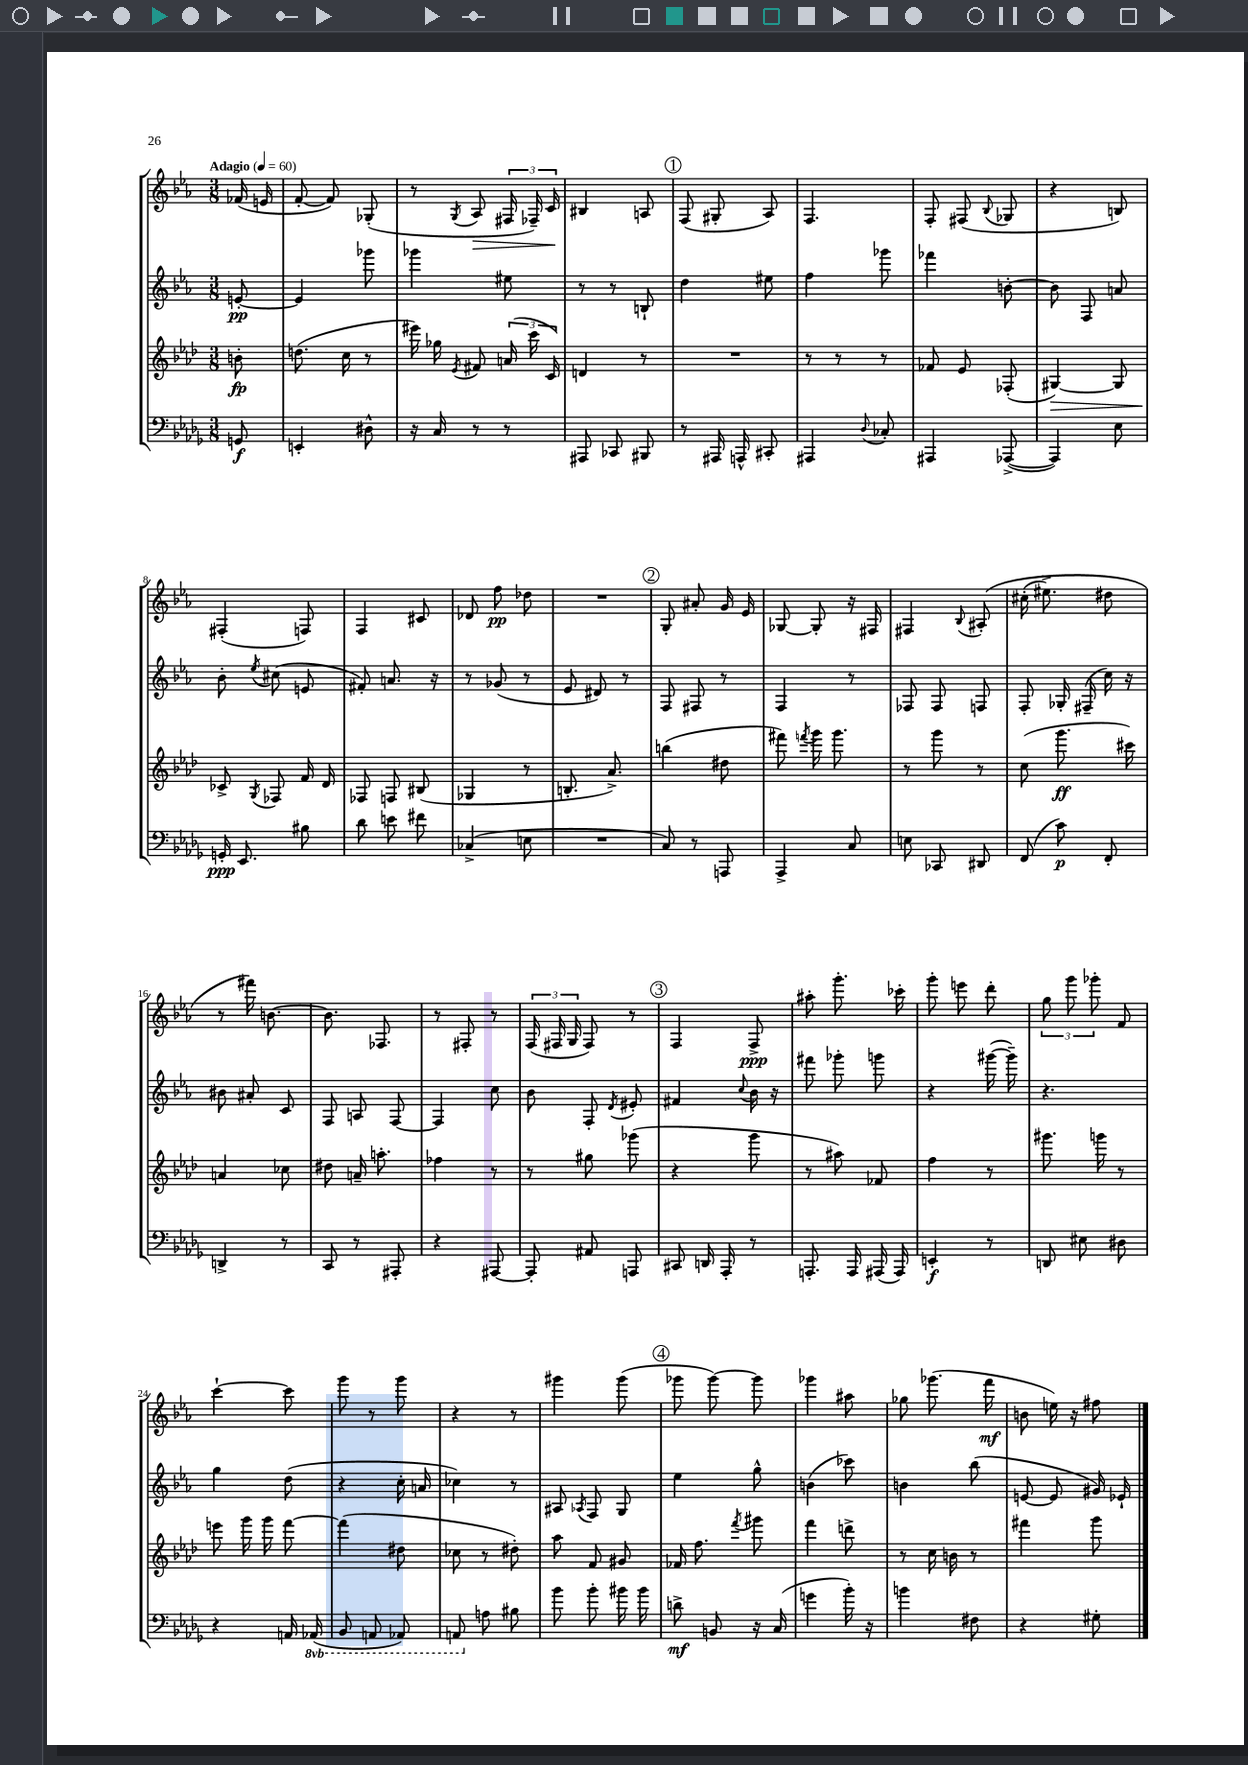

**kern	**dynam	**kern	**dynam	**kern	**dynam	**kern	**dynam
*part4	*part4	*part3	*part3	*part2	*part2	*part1	*part1
*staff4	*staff4	*staff3	*staff3	*staff2	*staff2	*staff1	*staff1
*clefF4	*	*clefG2	*	*clefG2	*	*clefG2	*
*k[b-e-a-d-g-]	*	*k[b-e-a-d-]	*	*k[b-e-a-]	*	*k[b-e-a-]	*
*M3/8	*	*M3/8	*	*M3/8	*	*M3/8	*
*MM60	*	*MM60	*	*MM60	*	*MM60	*
=	=	=	=	=	=	=	=
!	!	!	!	!	!	!LO:TX:a:B:t=Adagio	!
8GGn/	f	8bn'\	fp	[8en'/	pp	(16f-X/	.
.	.	.	.	.	.	16en/	.
=1	=1	=1	=1	=1	=1	=1	=1
4EEn'/	.	(8.ddn\	.	4e/]	.	[8f'/	.
.	.	.	.	.	.	8f/])	.
.	.	16cc\	.	.	.	.	.
8D#X^^\	.	8r	.	8ggg-X\	.	(8G-X'/	.
=2	=2	=2	=2	=2	=2	=2	=2
16r	.	16eee#X\)	.	4ggg-X\	.	8r	.
16C/	.	16gg-X\	.	.	.	.	.
.	.	8qe-/	.	.	.	8qG/	.
!	!	!	!	!	!	!	!LO:HP:b
8r	.	8f#X/	.	.	.	8A-/	>
8r	.	(24an/	.	8ee#X\	.	24F#X/	.
.	.	24ccc\	.	.	.	24F-X~/)	.
.	.	24c/)	.	.	.	24c/	.
.	.	.	.	.	.	.	]
=3	=3	=3	=3	=3	=3	=3	=3
8AAA#X/	.	4dn/	.	8r	.	4B#X/	.
8CC-X/	.	.	.	8r	.	.	.
8BBB#X/	.	8r	.	8Bn`/	.	8An/	.
!!LO:REH:place=s1:t=1
=4	=4	=4	=4	=4	=4	=4	=4
8r	.	4.r	.	4dd\	.	(8F/	.
16AAA#X/	.	.	.	.	.	8G#X'/	.
16AAAn^^/	.	.	.	.	.	.	.
8CC#X'/	.	.	.	8ee#X\	.	8A-/)	.
=5	=5	=5	=5	=5	=5	=5	=5
4AAA#X/	.	8r	.	4ff\	.	4.F/	.
.	.	8r	.	.	.	.	.
8qqD-/	.	.	.	.	.	.	.
8C-X'/	.	8r	.	8ggg-X\	.	.	.
=6	=6	=6	=6	=6	=6	=6	=6
4AAA#X/	.	8f-X/	.	4fff-X\	.	8F'/	.
.	.	8e-/	.	.	.	(8F#X/	.
.	.	.	.	.	.	8qqB-/	.
([8AAA-X^/	.	(8F-X'/	.	[8bn'\	.	8G-X/	.
=7	=7	=7	=7	=7	=7	=7	=7
!	!	!	!LO:HP:b	!	!	!	!
4AAA-/])	.	[4G#X/)	>	8b\]	.	4r	.
.	.	.	.	8F/	.	.	.
8E-\	.	8G#/]	.	8an/	.	8Bn/)	.
!!LO:LB:g=z
=8	=8	=8	=8	=8	=8	=8	=8
16GGn'/	ppp	8c-X^/	.	8b-'\	.	(4F#X'/	.
8.EE-/	.	.	.	.	.	.	.
.	.	8qG/	.	8qee-/	.	.	.
.	.	8F-X/	]	(8cc#X\	.	.	.
8B#X\	.	16f/	.	8en/	.	8Fn/)	.
.	.	16d-/	.	.	.	.	.
=9	=9	=9	=9	=9	=9	=9	=9
8d-\	.	8F-X/	.	8f#X'/)	.	4F/	.
8en\	.	8Fn/	.	8.an/	.	.	.
8f#X\	.	(8B#X/	.	.	.	8c#X/	.
.	.	.	.	16r	.	.	.
=10	=10	=10	=10	=10	=10	=10	=10
(4C-X^/	.	4G-X/	.	8r	.	8d-X/	.
.	.	.	.	(8g-X/	.	8ff\	pp
8En\	.	8r	.	8r	.	8dd-X\	.
=11	=11	=11	=11	=11	=11	=11	=11
4.r	.	8.Bn'/	.	8e-/	.	4.r	.
.	.	.	.	8d#X/)	.	.	.
.	.	8.a-^/)	.	.	.	.	.
.	.	.	.	8r	.	.	.
!!LO:REH:place=s1:t=2
=12	=12	=12	=12	=12	=12	=12	=12
8C/)	.	(4bbn\	.	8F/	.	8G'/	.
8r	.	.	.	8F#X/	.	8a#X'/	.
8AAAn/	.	8dd#X\	.	8r	.	16g/	.
.	.	.	.	.	.	16e-/	.
=13	=13	=13	=13	=13	=13	=13	=13
4AAA-^/	.	8fff#X\)	.	4F/	.	[8G-X/	.
.	.	8qfffn/	.	.	.	.	.
.	.	16ggg\	.	.	.	8G-'/]	.
.	.	8.ggg\	.	.	.	.	.
8C/	.	.	.	8r	.	16r	.
.	.	.	.	.	.	16F#X/	.
=14	=14	=14	=14	=14	=14	=14	=14
8En\	.	8r	.	8F-X/	.	4F#X/	.
8CC-X/	.	8ggg\	.	8F-/	.	.	.
.	.	.	.	.	.	8qqB-/	.
8DD#X/	.	8r	.	8Fn/	.	(8A#X'/	.
=15	=15	=15	=15	=15	=15	=15	=15
(8FF/	.	(8cc\	.	8F'/	.	(16cc#X'\	.
.	.	.	.	.	.	8.ee#X^\)	.
8c\)	p	8.ggg\	ff	16G-X'/	.	.	.
.	.	.	.	(16F#X~/	.	.	.
8FF'/	.	.	.	16cc\)	.	8dd#X\	.
.	.	16ccc#X\)	.	16r	.	.	.
!!LO:LB:g=z
=16	=16	=16	=16	=16	=16	=16	=16
4DDn^/	.	4an/	.	8b#X\	.	8r	.
.	.	.	.	8a#X'/	.	16fff#X\)	.
.	.	.	.	.	.	[8.bn\	.
8r	.	8cc-X\	.	8c/	.	.	.
=17	=17	=17	=17	=17	=17	=17	=17
8CC/	.	8dd#X\	.	8F/	.	8.b\]	.
8r	.	16an~/	.	8An/	.	.	.
.	.	8.aan'\	.	.	.	8.F-X/	.
8AAA#X'/	.	.	.	[8F/	.	.	.
=18	=18	=18	=18	=18	=18	=18	=18
4r	.	4ff-X\	.	4F/]	.	8r	.
.	.	.	.	.	.	8F#X'/	.
[8AAA#X/	.	8r	.	8cc\	.	8r	.
=19	=19	=19	=19	=19	=19	=19	=19
8AAA#'/]	.	8r	.	8b-\	.	(24F/	.
.	.	.	.	.	.	24F#X/	.
.	.	.	.	.	.	24G/	.
8AA#X/	.	8gg#X\	.	8F'/	.	8F#/)	.
.	.	.	.	8qd/	.	.	.
8AAAn/	.	(8ggg-X\	.	8e#X'/	.	8r	.
!!LO:REH:place=s1:t=3
=20	=20	=20	=20	=20	=20	=20	=20
8CC#X/	.	4r	.	4f#X/	.	4F/	.
16DDn/	.	.	.	.	.	.	.
16AAA-'/	.	.	.	.	.	.	.
.	.	.	.	8qqcc/	.	.	.
8r	.	8ggg\	.	16b-\	.	8F^/	ppp
.	.	.	.	16r	.	.	.
=21	=21	=21	=21	=21	=21	=21	=21
8.AAAn'/	.	8r	.	8fff#X\	.	8aa#X'\	.
.	.	8aa#X\)	.	8ggg-X'\	.	8.ggg'\	.
16AAA/	.	.	.	.	.	.	.
(16AAA#X/	.	8f-X/	.	8gggn\	.	.	.
16AAA#/)	.	.	.	.	.	16ccc-X'\	.
=22	=22	=22	=22	=22	=22	=22	=22
4EEn'/	f	4ff\	.	4r	.	8ggg'\	.
.	.	.	.	.	.	8eeen\	.
8r	.	8r	.	([16ggg#X\	.	8ddd'\	.
.	.	.	.	16ggg#~\])	.	.	.
=23	=23	=23	=23	=23	=23	=23	=23
8DDn/	.	8.ggg#X\	.	4.r	.	12gg\	.
.	.	.	.	.	.	12ggg\	.
8E#X\	.	.	.	.	.	.	.
.	.	.	.	.	.	12ggg-X'\	.
.	.	16gggn\	.	.	.	.	.
8D#X\	.	8r	.	.	.	8f/	.
!!LO:LB:g=z
=24	=24	=24	=24	=24	=24	=24	=24
4r	.	8eeen\	.	4gg\	.	[4ccc`\	.
.	.	16ggg\	.	.	.	.	.
.	.	16ggg\	.	.	.	.	.
16AAn/	.	[8fff\	.	(8dd\	.	8ccc\]	.
*8ba	*	*	*	*	*	*	*
(16AAA-X/	.	.	.	.	.	.	.
=25	=25	=25	=25	=25	=25	=25	=25
8BBB-/	.	(4fff\]	.	4r	.	8ggg\	.
8AAAn/	.	.	.	.	.	8r	.
8AAA-X/)	.	8dd#X\	.	16cc'\	.	8ggg\	.
.	.	.	.	16an/	.	.	.
=26	=26	=26	=26	=26	=26	=26	=26
8AAAn/	.	8cc-X\	.	4cc-X\)	.	4r	.
*X8ba	*	*	*	*	*	*	*
8An\	.	8r	.	.	.	.	.
8B#X\	.	8dd#X'\)	.	8r	.	8r	.
=27	=27	=27	=27	=27	=27	=27	=27
8b-\	.	8aa-\	.	8A#X/	.	4ggg#X\	.
.	.	.	.	8qA-X/	.	.	.
8b-'\	.	8f/	.	8F/	.	.	.
16b#X\	.	8g#X/	.	8G/	.	(8ggg#\	.
16b#\	.	.	.	.	.	.	.
!!LO:REH:place=s1:t=4
=28	=28	=28	=28	=28	=28	=28	=28
8dn^\	mf	16f-X/	.	4ee-\	.	8ggg-X\	.
.	.	8.ff\	.	.	.	.	.
8BBn/	.	.	.	.	.	[8ggg-\)	.
.	.	8qfff/	.	.	.	.	.
16r	.	8ggg#X\	.	8gg^^\	.	8ggg-\]	.
(16C/	.	.	.	.	.	.	.
=29	=29	=29	=29	=29	=29	=29	=29
4gn\	.	4fff\	.	(4bn\	.	4ggg-X\	.
16b-'\)	.	8dddn^\	.	8ccc-X\)	.	8aa#X\	.
16r	.	.	.	.	.	.	.
=30	=30	=30	=30	=30	=30	=30	=30
4bn\	.	8r	.	4bn\	.	8gg-X\	.
.	.	16cc\	.	.	.	(8.ggg-X\	.
.	.	16bn\	.	.	.	.	.
8F#X\	.	8r	.	(8bb-\	.	.	.
.	.	.	.	.	.	16fff\	mf
=31	=31	=31	=31	=31	=31	=31	=31
4r	.	4fff#X\	.	[8en/	.	8bn\	.
.	.	.	.	8e/]	.	16een\)	.
.	.	.	.	.	.	16r	.
8G#X'\	.	8ggg\	.	16g#X/)	.	8ff#X\	.
.	.	.	.	16e-X`/	.	.	.
==	==	==	==	==	==	==	==
*-	*-	*-	*-	*-	*-	*-	*-
